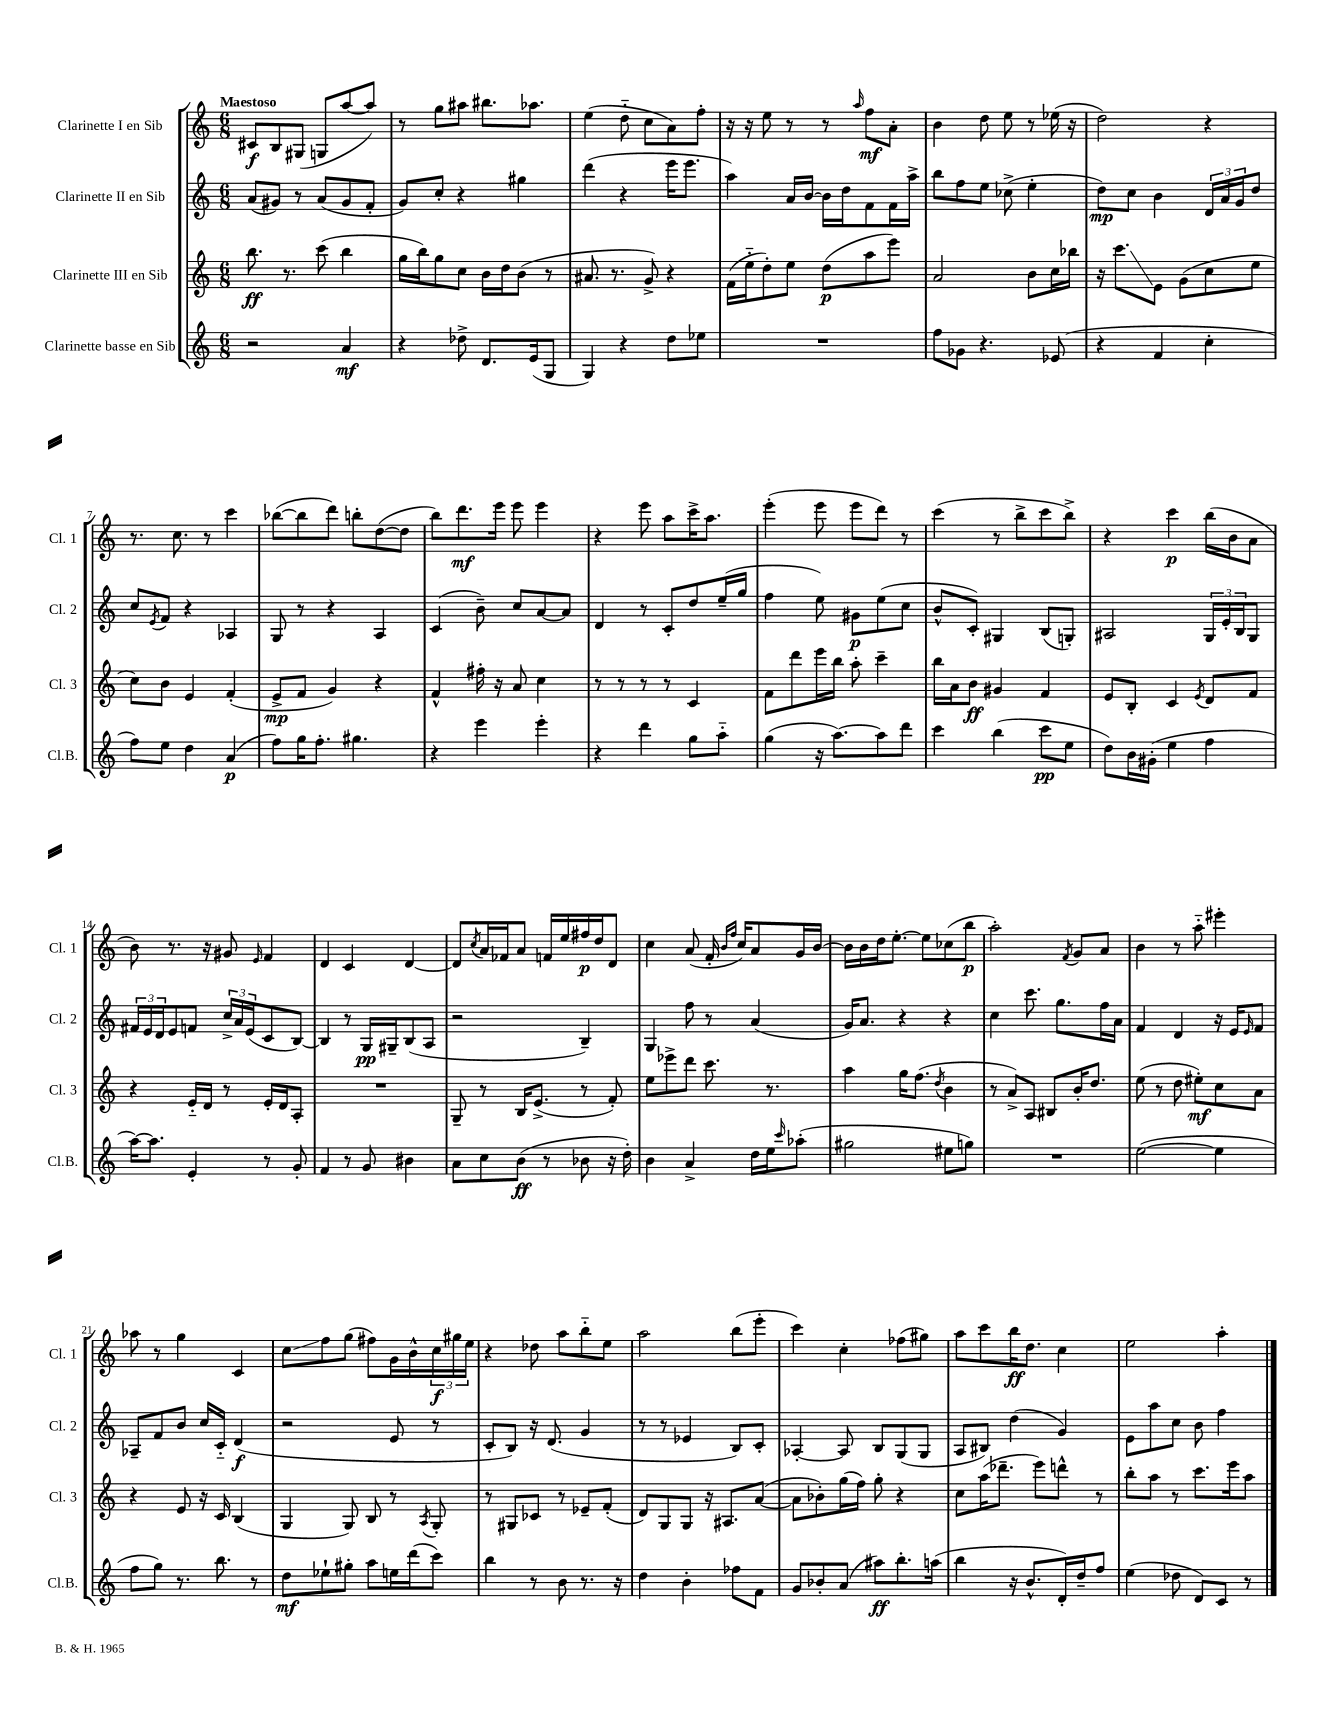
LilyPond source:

<<
\new StaffGroup <<
\new Staff = "s0" \with { instrumentName = "Clarinette I en Sib" shortInstrumentName = "Cl. 1" } {
    \clef treble \key c \major \numericTimeSignature \time 6/8 \tempo "Maestoso"
    cis'8\f b8 gis8( g8 a''8~ a''8) |
    r8 g''8 ais''8 bis''8. aes''8. |
    e''4( d''8-_ c''8 a'8) f''8-. |
    r16 r16 e''8 r8 r8 \grace { a''16 } f''8\mf a'8-. |
    b'4 d''8 e''8 r8 ees''16( r16 |
    d''2) r4 |
    r8. c''8. r8 c'''4 |
    bes''8~( bes''8 d'''8) b''8-. d''8~( d''8 |
    b''8) d'''8.\mf e'''16 e'''8 e'''4 |
    r4 e'''8 a''8 c'''16-> a''8. |
    e'''4-.( e'''8 e'''8 d'''8) r8 |
    c'''4( r8 b''8-> c'''8 b''8->) |
    r4 c'''4\p b''16( b'16 a'8 |
    b'8) r8. r16 gis'8 \grace { e'16 } f'4 |
    d'4 c'4 d'4~ |
    d'8 \acciaccatura { c''8 } a'16 fes'16 a'8 f'16 e''16 fis''16\p d''16 d'8 |
    c''4 a'8( f'16-. \grace { b'16 f''16 } c''16) a'8 g'16 b'16~ |
    b'16 b'16 d''16 e''8.~-. e''8 ces''8( b''8\p |
    a''2-.) \acciaccatura { f'8 } g'8 a'8 |
    b'4 r8 a''8-_ eis'''4-. |
    aes''8 r8 g''4 c'4 |
    c''8\glissando f''8 g''8( fis''8) g'16 b'16-^ \tuplet 3/2 { c''16\f gis''16 e''16 } |
    r4 des''8 a''8 b''8-_ e''8 |
    a''2 b''8( e'''8-. |
    c'''4) c''4-. fes''8( gis''8) |
    a''8 c'''8 b''16\ff d''8. c''4 |
    e''2 a''4-. \bar "|." |
}
\new Staff = "s1" \with { instrumentName = "Clarinette II en Sib" shortInstrumentName = "Cl. 2" } {
    \clef treble \key c \major \numericTimeSignature \time 6/8
    a'8( gis'8) r8 a'8( gis'8 f'8-. |
    g'8) c''8-. r4 gis''4 |
    d'''4( r4 e'''16 e'''8. |
    a''4) a'16 b'16~ b'16 d''16 f'8 f'16 a''16-> |
    b''8 f''8 e''8 ces''8->( e''4-. |
    d''8\mp) c''8 b'4 \tuplet 3/2 { d'16 a'16 g'16 } d''8 |
    c''8 \acciaccatura { e'8 } f'8 r4 aes4 |
    g8 r8 r4 a4 |
    c'4( b'8--) c''8 a'8~ a'8 |
    d'4 r8 c'8-. d''8 e''16--( g''16 |
    f''4 e''8) gis'8\p e''8( c''8 |
    b'8-^ c'8-.) gis4 b8( g8-.) |
    ais2 \tuplet 3/2 { g16 e'16-. b16 } g8 |
    \tuplet 3/2 { fis'16 e'16 d'16 } e'8 f'8 \tuplet 3/2 { c''16-> a'16 e'16( } c'8 b8~) |
    b4 r8 g16\pp gis16-- b8( a8 |
    r2 b4--) |
    g4 f''8 r8 a'4( |
    g'16) a'8. r4 r4 |
    c''4 c'''8. g''8. f''16 a'16 |
    f'4 d'4 r16 e'16 \grace { e'16 } f'8 |
    aes8-- f'8 b'8 c''16 c'16-_ d'4\f( |
    r2 e'8 r8 |
    c'8-. b8) r16 d'8.( g'4 |
    r8 r8 ees'4 b8) c'8-. |
    aes4~-. aes8 b8 g8( g8 |
    a8 bis8) d''4( g'4) |
    e'8 a''8 c''8 b'8 f''4 \bar "|." |
}
\new Staff = "s2" \with { instrumentName = "Clarinette III en Sib" shortInstrumentName = "Cl. 3" } {
    \clef treble \key c \major \numericTimeSignature \time 6/8
    b''8.\ff r8. c'''8( b''4 |
    g''16 b''16) g''8 c''8 b'16 d''16 b'8( r8 |
    ais'8. r8. g'8->) r4 |
    f'16( e''16-_ d''8-.) e''8 d''8\p( a''8 e'''8) |
    a'2 b'8 c''16 bes''16 |
    r16 c'''8.\glissando e'8 g'8( c''8 e''8 |
    c''8) b'8 e'4 f'4-.( |
    e'8->\mp f'8 g'4) r4 |
    f'4-^ fis''16-. r16 a'8 c''4 |
    r8 r8 r8 r8 c'4 |
    f'8 d'''8 e'''16 b''16 a''8-. c'''4-- |
    b''16 a'16 b'8\ff gis'4 f'4 |
    e'8 b8-. c'4 \acciaccatura { e'8 } d'8 f'8 |
    r4 e'16-_ d'16 r8 e'16-. d'16 a8-. |
    R2. |
    g8-- r8 b16 e'8.->( r8 f'8-.) |
    e''8 ees'''8-> d'''8 c'''8. r8. |
    a''4 g''16 f''8.( \acciaccatura { d''8 } b'4 |
    r8 a'8->) a8 bis8 b'16-. d''8. |
    e''8( r8 d''8 eis''8-.\mf) c''8 a'8 |
    r4 e'8 r16 c'16 b4( |
    g4 g8) b8 r8 \acciaccatura { a8 } g8-. |
    r8 gis8 ces'8 r8 ees'8-- f'8-.( |
    d'8) g8 g8 r16 ais8. a'8~( |
    a'8 bes'8-.) g''16( f''16) g''8-. r4 |
    c''8 a''16( des'''8.-- e'''8) d'''8-^ r8 |
    b''8-. a''8 r8 c'''8. e'''16 a''8 \bar "|." |
}
\new Staff = "s3" \with { instrumentName = "Clarinette basse en Sib" shortInstrumentName = "Cl.B." } {
    \clef treble \key c \major \numericTimeSignature \time 6/8
    r2 a'4\mf |
    r4 des''8-> d'8. e'16( g8 |
    g4) r4 d''8 ees''8 |
    R2. |
    f''8 ges'8 r4. ees'8( |
    r4 f'4 c''4-. |
    f''8) e''8 d''4 a'4\p( |
    f''8) g''16 f''8.-. gis''4. |
    r4 e'''4 e'''4-. |
    r4 d'''4 g''8 a''8-_ |
    g''4( r16 a''8.~) a''8 d'''8 |
    c'''4 b''4( c'''8\pp e''8 |
    d''8) b'16 gis'16-.( e''4 f''4 |
    a''16~) a''8. e'4-. r8 g'8-. |
    f'4 r8 g'8 bis'4 |
    a'8 c''8 b'8\ff( r8 bes'8 r16 d''16-.) |
    b'4 a'4-> d''16 e''16 \grace { c'''16 } aes''8-.( |
    gis''2 eis''8 g''8) |
    R2. |
    e''2~( e''4 |
    f''8 g''8) r8. b''8. r8 |
    d''8\mf ees''8-! gis''8-. a''8 e''16 d'''16( c'''8) |
    b''4 r8 b'8 r8. r16 |
    d''4 b'4-. fes''8 f'8 |
    g'8 bes'8-. a'8( ais''8\ff) b''8.-. a''16( |
    b''4 r16 b'8.-^ d'16-.) d''16-- f''8 |
    e''4( des''8 d'8) c'8 r8 \bar "|." |
}
>>
>>
